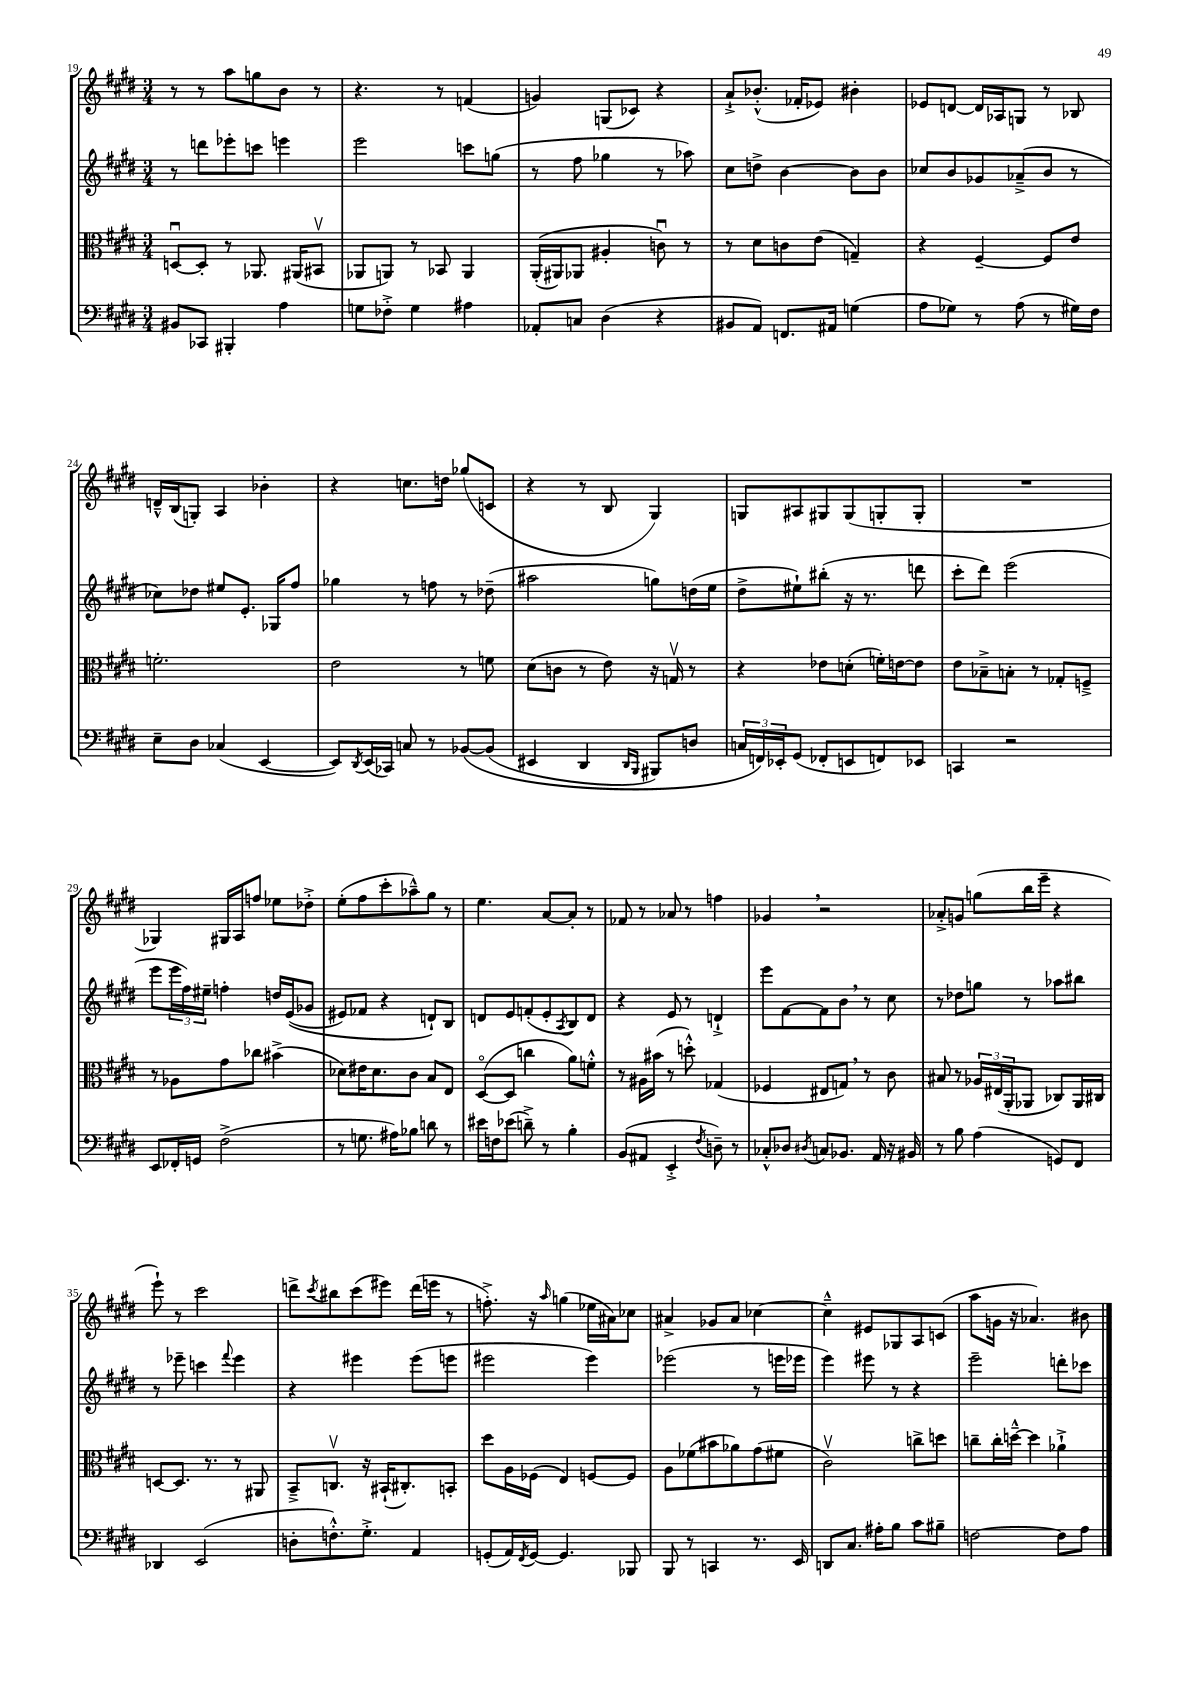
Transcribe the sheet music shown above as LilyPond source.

<<
\new StaffGroup <<
\new Staff = "s0" {
    \clef treble \key e \major \numericTimeSignature \time 3/4
    r8 r8 a''8 g''8 b'8 r8 |
    r4. r8 f'4( |
    g'4) g8( ces'8) r4 |
    a'8-!-> bes'8.-.-^( fes'16-. ees'8) bis'4-. |
    ees'8 d'8~ d'16 aes16 g8 r8 bes8 |
    d'16---^ b16( g8-.) a4 bes'4-. |
    r4 c''8. d''16 ges''8( c'8 |
    r4 r8 b8 gis4) |
    g8 ais8 gis8 gis8( g8-. g8-. |
    R2. |
    ges4) gis16 a16 f''8 ees''8 des''8-.-> |
    e''8-.( fis''8 cis'''8-. aes''8---^) gis''8 r8 |
    e''4. a'8~ a'8-. r8 |
    fes'8 r8 aes'8 r8 f''4 |
    ges'4 \breathe r2 |
    aes'8-.-> g'8 g''8( b''16 e'''16-- r4 |
    e'''8-!) r8 cis'''2 |
    d'''8-> \acciaccatura { cis'''8 } bis''8 cis'''8( eis'''8) d'''16( e'''16 r8 |
    f''8.-.->) r16 \grace { a''16 } g''4( ees''16 ais'16) ces''8 |
    ais'4-> ges'8 ais'8 ces''4~ |
    ces''4---^ eis'8 ges8 a8 c'8( |
    a''8 g'16 r16 aes'4.) bis'8 \bar "|." |
}
\new Staff = "s1" {
    \clef treble \key e \major \numericTimeSignature \time 3/4
    r8 d'''8 ees'''8-. c'''8 e'''4 |
    e'''2 c'''8 g''8( |
    r8 fis''8 ges''4 r8 aes''8) |
    cis''8 d''8-> b'4~ b'8 b'8 |
    ces''8 b'8 ges'8 aes'8--->( b'8 r8 |
    ces''8) des''8 eis''8 e'8.-. ges16 fis''8 |
    ges''4 r8 f''8 r8 des''8--( |
    ais''2 g''8) d''16( e''16 |
    dis''8-> eis''8-!) bis''8-.( r16 r8. d'''8 |
    cis'''8-. dis'''8) e'''2( |
    e'''8 \tuplet 3/2 { e'''16 fis''16) eis''16-- } f''4-. d''16 e'16(\( ges'8 |
    eis'8) fes'8 r4 d'8-!\) b8 |
    d'8 e'8 f'8-.( e'8-. \acciaccatura { a8 } b8) d'8 |
    r4 e'8 r8 d'4-!-> |
    e'''8 fis'8~ fis'8 b'8 \breathe r8 cis''8 |
    r8 des''8 g''8 r8 aes''8 bis''8 |
    r8 ees'''8-- c'''4 \appoggiatura { fis'''8 } ees'''4 |
    r4 eis'''4 eis'''8( e'''8 |
    eis'''2 eis'''4) |
    ees'''2( r8 e'''16 ees'''16 |
    e'''4) eis'''8 r8 r4 |
    e'''2-- d'''8-. ces'''8 \bar "|." |
}
\new Staff = "s2" {
    \clef alto \key e \major \numericTimeSignature \time 3/4
    d8~\downbow d8-. r8 aes,8. ais,16( bis,8\upbow |
    aes,8 a,8) r8 bes,8 a,4 |
    a,16-.(\( ais,16) aes,8 ais4-. c'8\downbow\) r8 |
    r8 dis'8 c'8 e'8( g4--) |
    r4 fis4~-- fis8 e'8 |
    f'2.-. |
    e'2 r8 f'8 |
    dis'8( c'8 r8 e'8) r16 g16\upbow r8 |
    r4 ees'8 d'8-.( f'16-.) e'16~ e'8 |
    e'8 bes8---> b8-. r8 ges8-. f8---> |
    r8 aes8 gis'8 ces''8 bis'4->( |
    des'8) eis'16 des'8. cis'8 b8 e8 |
    dis8~\flageolet( dis8 c''4 a'8) f'8-.-^ |
    r8 ais16 bis'16( r8 d''8-.-^) ges4( |
    fes4 eis8 g8) \breathe r8 cis'8 |
    bis8 r8 \tuplet 3/2 { aes16 eis16( a,16-. } aes,8 ces8) aes,16 cis16 |
    d8~ d8. r8. r8 ais,8 |
    b,8---> c8.\upbow r16 bis,16-!( cis8.-.) b,8-. |
    dis''8 a16 fes16( e4) f8~ f8 |
    a8 fes'8( bis'8 aes'8) gis'8( fis'8 |
    cis'2\upbow) c''8-> d''8 |
    c''8-- c''16-. d''16~---^ d''4 aes'4-!-> \bar "|." |
}
\new Staff = "s3" {
    \clef bass \key e \major \numericTimeSignature \time 3/4
    bis,8 ces,8 bis,,4-. a4 |
    g8 fes8-.-> g4 ais4 |
    aes,8-. c8 dis4( r4 |
    bis,8 a,8) f,8. ais,16 g4( |
    a8 ges8) r8 a8( r8 gis16) fis16 |
    e8-- dis8 ces4( e,4~ |
    e,8) \acciaccatura { dis,8 } e,16( ces,16) c8 r8 bes,8~\( bes,8( |
    eis,4 dis,4 \grace { dis,16 b,,16 } bis,,8) d8 |
    \tuplet 3/2 { c16 f,16\) ees,16-. } gis,8( fes,8-. e,8 f,8) ees,8 |
    c,4 r2 |
    e,8 fes,16-. g,16 fis2->( |
    r8 g8. ais16) bes8 d'8 r8 |
    eis'16 f16 ees'8( d'8--->) r8 b4-. |
    b,8( ais,8 e,4-.-> \acciaccatura { fis8 } d8--) r8 |
    ces8-.-^ des8 \acciaccatura { dis8 } c8 bes,8. a,16 r16 bis,16 |
    r8 b8 a4( g,8) fis,8 |
    des,4 e,2( |
    d8-. f8.-.-^) gis8.-.-> a,4 |
    g,8-.( a,16) \acciaccatura { fis,8 } g,16~ g,4. bes,,8 |
    b,,8 r8 c,4 r8. e,16 |
    d,8 cis8. ais16-. b8 cis'8 bis8-- |
    f2~ f8 a8 \bar "|." |
}
>>
>>
\layout { \context { \Score currentBarNumber = #19 } }
